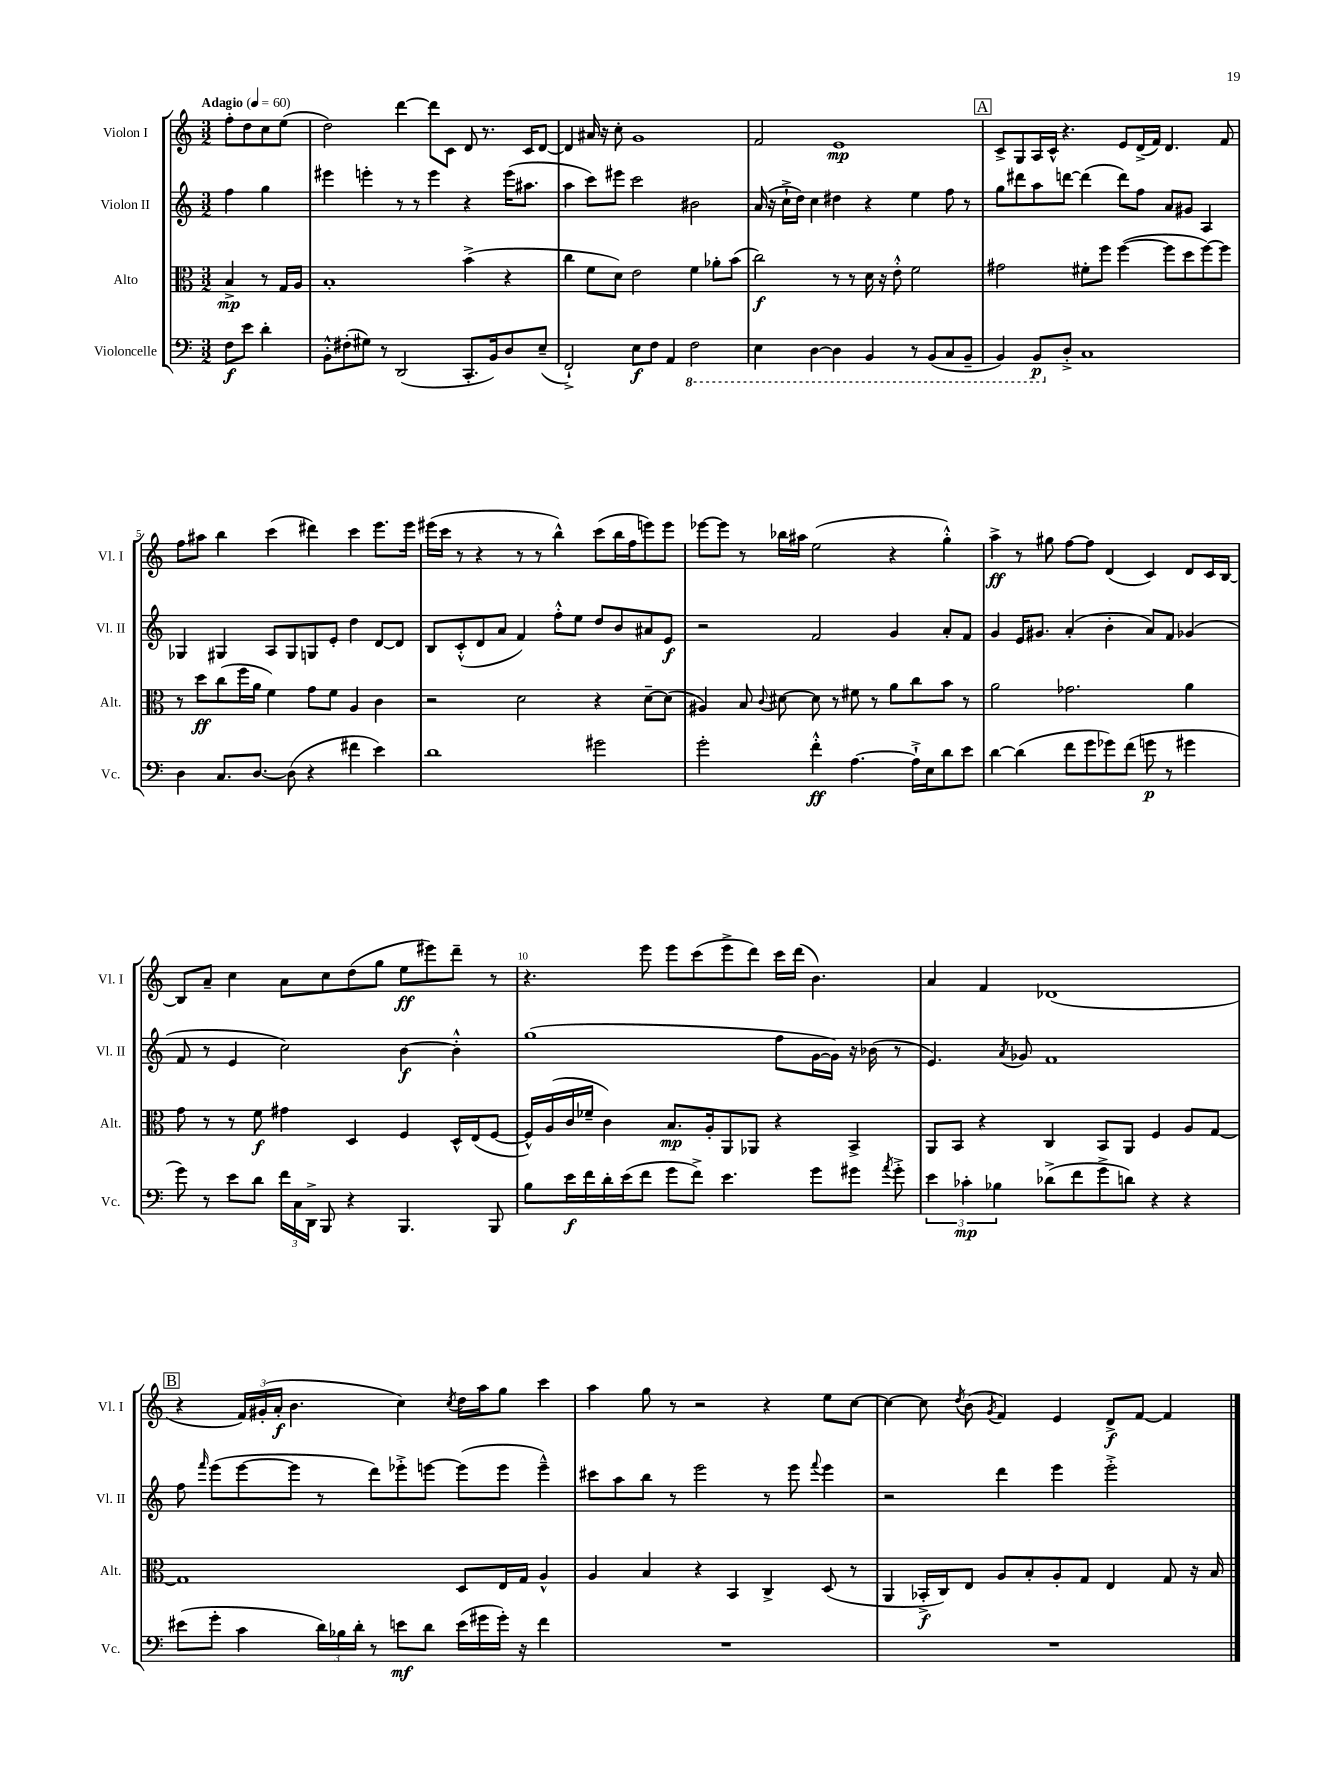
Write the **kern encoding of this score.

**kern	**kern	**kern	**kern
*staff4	*staff3	*staff2	*staff1
*clefF4	*clefC3	*clefG2	*clefG2
*k[]	*k[]	*k[]	*k[]
*M3/2	*M3/2	*M3/2	*M3/2
*MM60	*MM60	*MM60	*MM60
8F	4B^	4ff	8ff'
8e	.	.	8dd
4d'	8r	4gg	8cc
.	16G	.	(8ee
.	16A	.	.
=	=	=	=
8BB'^^	1B'	4eee#	2dd)
(8F#'	.	.	.
8G#)	.	4eee'	.
8r	.	.	.
(2DD	.	8r	[4ddd
.	.	8r	.
.	.	4eee	8ddd]
.	.	.	8c
8.CC'	(4b^	4r	8d
.	.	.	8.r
16BB)	.	.	.
8D	4r	(16eee	.
.	.	8.aa#	16c
(8E~	.	.	[8d
=	=	=	=
2FF`^)	4cc	4aa	4d]
.	8f	8ccc)	16a#
.	.	.	16r
.	8d)	8eee#	8cc'
8E	2e	2ccc	1g
8F	.	.	.
4AA	.	.	.
2FF	4f	2b#	.
.	8a-'	.	.
.	(8b	.	.
=	=	=	=
4EE	2cc)	(16a	2f
.	.	16r	.
.	.	16cc`^	.
.	.	16dd)	.
[4DD	.	4cc	.
4DD]	8r	4dd#	1e
.	8r	.	.
4BBB	16d	4r	.
.	16r	.	.
.	8e'^^	.	.
8r	2f	4ee	.
(8BBB	.	.	.
8CC	.	8ff	.
8BBB~	.	8r	.
=	=	=	=
4BBB)	2g#	8gg	8c^
.	.	8ddd#	8G
8BBB	.	8aa	16A
.	.	.	16c^^
8D'^	.	[8ddd	4.r
1C	8f#'	(4ddd]	.
.	8ff	.	.
.	([4ff	8ddd)	8e
.	.	8ff	(16d^
.	.	.	16f)
.	8ff]	8a	4.d
.	8dd	8g#	.
.	[8ff)	4A	.
.	8ff]	.	8f
=	=	=	=
4D	8r	4G-	8ff
.	8dd	.	8aa#
8.C	(8cc	4G#	4bb
.	16ff	.	.
[8.D	16a	.	.
.	4f)	8A	(4ccc
(8D]	.	8G#	.
4r	8g	8G	4ddd#)
.	8f	8e'	.
4f#	4A	4dd	4ccc
4e)	4c	[8d	8.eee
.	.	8d]	.
.	.	.	16eee
=	=	=	=
1d	2r	8B	(16eee#
.	.	.	16ccc
.	.	(8c'^^	8r
.	.	8d	4r
.	.	8a	.
.	2d	4f)	8r
.	.	.	8r
.	.	8ff'^^	4bb^^)
.	.	8ee	.
2g#	4r	8dd	(8ccc
.	.	8b	16bb
.	.	.	16ff
.	[8d~	8a#	8eee)
.	(8d]	8e	8eee
=	=	=	=
2g'	4A#)	2r	[8eee-
.	.	.	8eee-]
.	8B	.	8r
.	8qqc	.	.
.	[8d#	.	16bb-
.	.	.	16aa#
4f'^^	8d#]	2f	(2ee
.	8r	.	.
[4.A	8f#	.	.
.	8r	.	.
.	8a	4g	4r
16A`^]	8cc	.	.
16E	.	.	.
8d	8b	8a'	4gg'^^)
8e	8r	8f	.
=	=	=	=
[4d	2a	4g	4aa^
(4d]	.	16e	8r
.	.	8.g#	.
.	.	.	8gg#
8f	2.g-	(4a'	[8ff
8g	.	.	8ff]
8g-)	.	4b'	(4d
(8f	.	.	.
8g	.	8a)	4c)
8r	.	8f	.
4g#	4a	(4g-	8d
.	.	.	16c
.	.	.	[16B
=	=	=	=
8g)	8g	8f	8B]
8r	8r	8r	8a~
8e	8r	4e	4cc
8d	8f	.	.
24f	4g#	2cc)	8a
24C	.	.	.
24DD^	.	.	.
8BBB	.	.	8cc
4r	4D	.	(8dd
.	.	.	8gg
4.BBB	4F	[4b	8ee
.	.	.	8eee#)
.	16D^^	4b'^^]	8ddd~
.	(16E	.	.
8BBB	[8F	.	8r
=	=	=	=
8B	16F^^])	(1gg	4.r
.	(16A	.	.
16e	16c	.	.
16f	16f-~	.	.
16d'	4c)	.	.
(16e	.	.	.
8f	.	.	8eee
8g	8.B	.	8eee
8f^)	.	.	(8ccc
.	16A'	.	.
4.e	8AA	.	8eee^
.	8AA-	.	8ddd)
.	4r	8ff	16ccc
.	.	.	(16ddd
8g	.	[16g	4.b)
.	.	16g])	.
8g#	4BB^	16r	.
.	.	(16b-	.
8qa	.	.	.
8g#'^	.	8r	.
=	=	=	=
6e	8AA	4.e)	4a
.	8BB	.	.
6c-'	.	.	.
.	4r	.	4f
6B-	.	.	.
.	.	8qa	.
.	.	8g-	.
(8d-^	4C	1f	(1d-
8f	.	.	.
8g^	8BB	.	.
8d)	8AA	.	.
4r	4F	.	.
4r	8A	.	.
.	[8G	.	.
=	=	=	=
(8e#	1G]	8ff	4r
.	.	16qqfff	.
8g'	.	(8eee	.
4c	.	[8eee	24f)
.	.	.	(24g#'
.	.	.	24a'
.	.	8eee]	4.b
24d)	.	8r	.
24B-	.	.	.
24d'	.	.	.
8r	.	8ddd)	.
8e	.	8eee-'^	4cc)
8d	.	[8eee	.
.	.	.	8qcc
(16e	8D	(8eee]	16dd
16g#	.	.	16aa
16g#')	16E	8eee	8gg
16r	16G	.	.
4f	4A^^	4eee~^^)	4ccc
=	=	=	=
1.r	4A	8ccc#	4aa
.	.	8aa	.
.	4B	8bb	8gg
.	.	8r	8r
.	4r	2eee	2r
.	4BB	.	.
.	4C^	8r	4r
.	.	8eee	.
.	.	8qqfff	.
.	(8D	4eee	8ee
.	8r	.	[8cc
=	=	=	=
1.r	4AA	2r	4cc_
.	16BB-'^	.	8cc]
.	16C)	.	.
.	.	.	8qdd
.	8E	.	(8b
.	.	.	8qg
.	8A	4ddd	4f)
.	8B'	.	.
.	8A'	4eee	4e
.	8G	.	.
.	4E	2eee'^	8d^
.	.	.	[8f
.	8G	.	4f]
.	16r	.	.
.	16B	.	.
==	==	==	==
*-	*-	*-	*-
